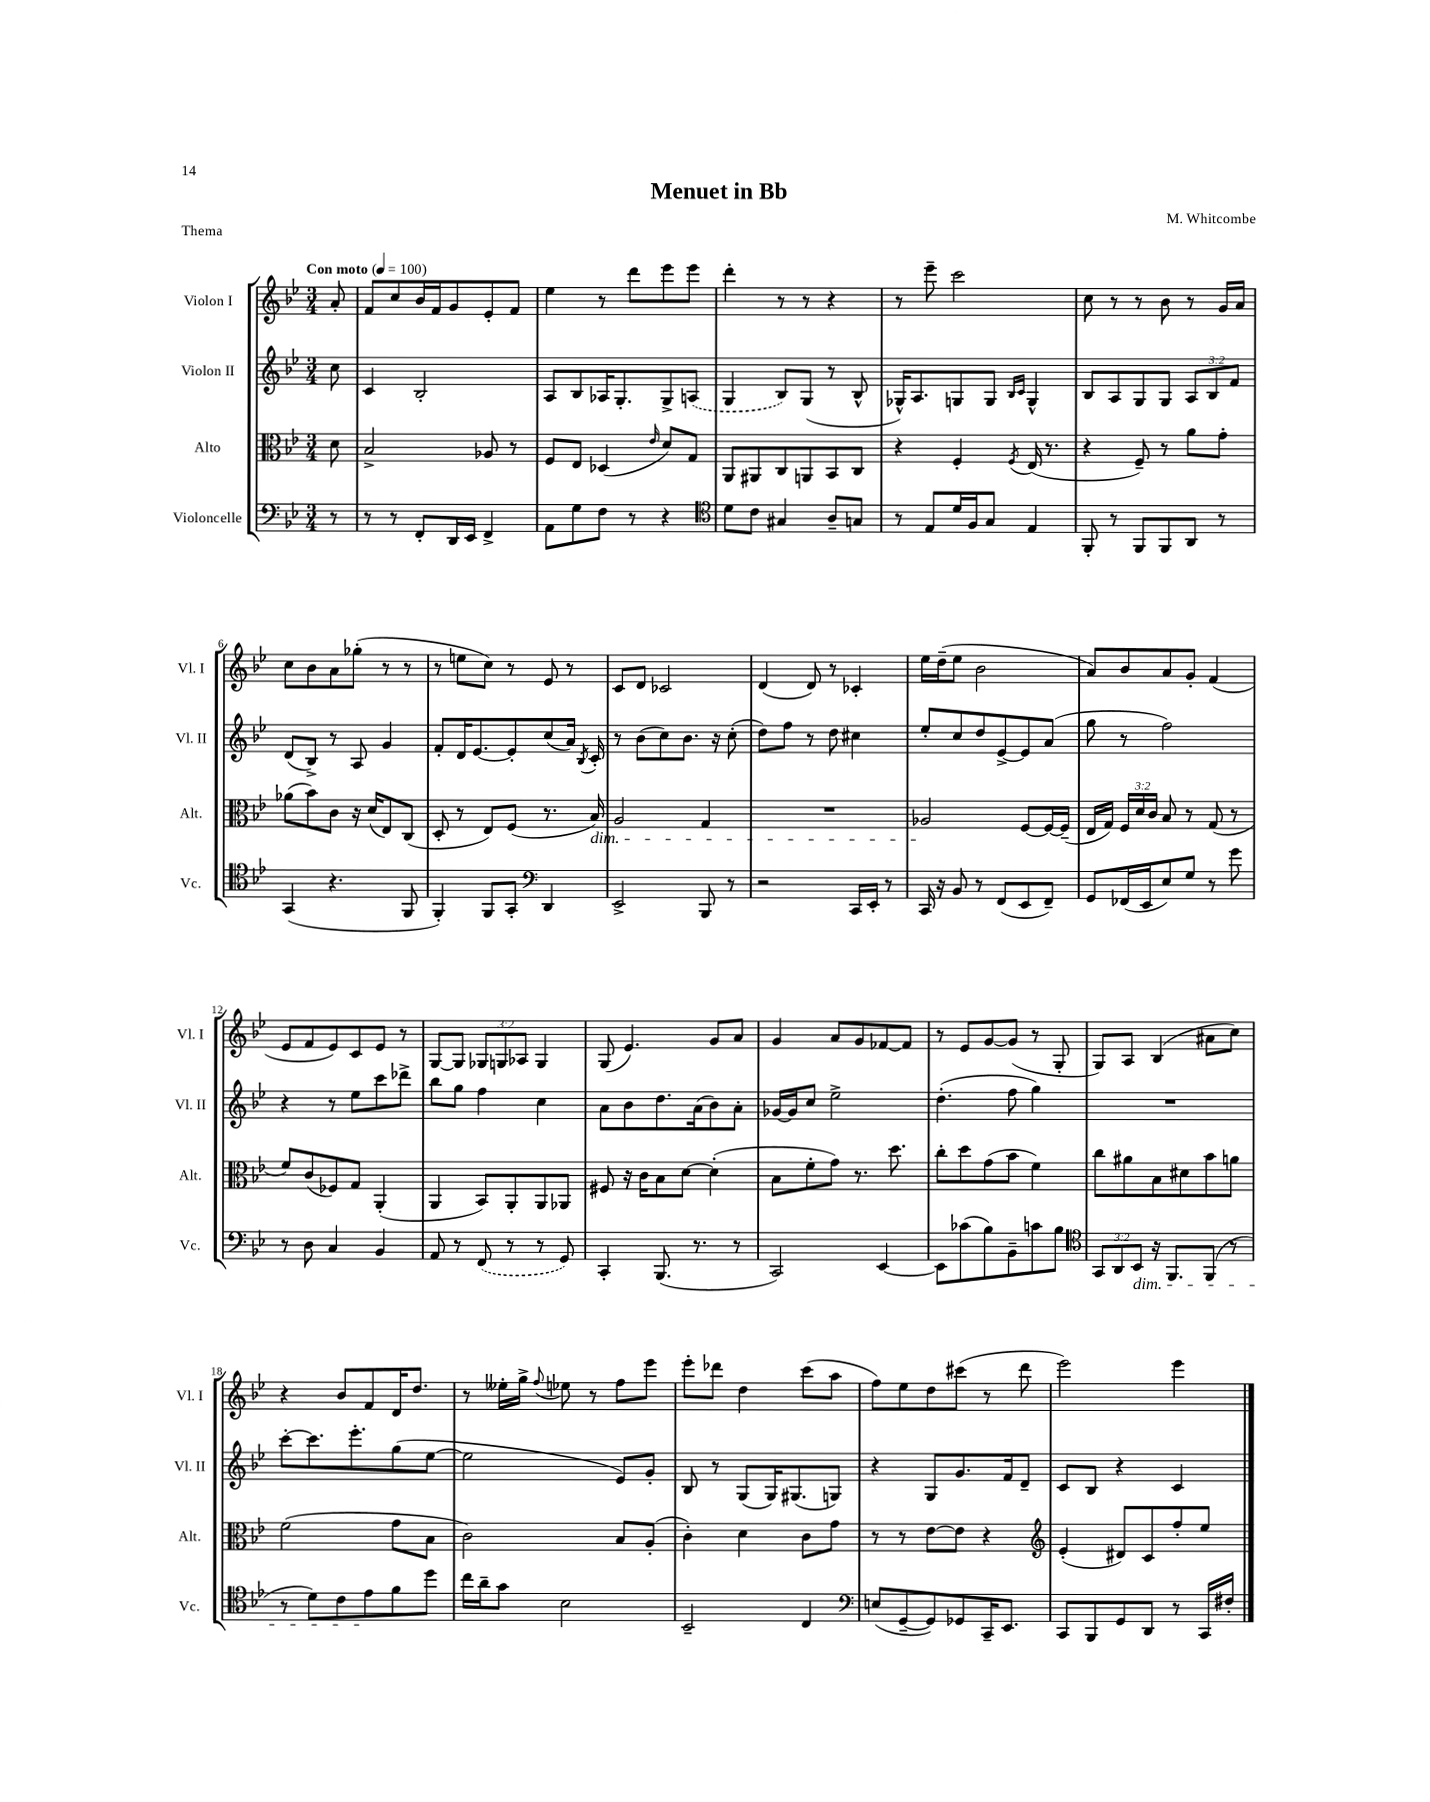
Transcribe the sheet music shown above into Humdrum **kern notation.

**kern	**kern	**kern	**kern
*part4	*part3	*part2	*part1
*staff4	*staff3	*staff2	*staff1
*I"Violoncelle	*I"Alto	*I"Violon II	*I"Violon I
*I'Vc.	*I'Alt.	*I'Vl. II	*I'Vl. I
*clefF4	*clefC3	*clefG2	*clefG2
*k[b-e-]	*k[b-e-]	*k[b-e-]	*k[b-e-]
*M3/4	*M3/4	*M3/4	*M3/4
*MM100	*MM100	*MM100	*MM100
=	=	=	=
!	!	!	!LO:TX:a:B:t=Con moto
8r	8d\	8cc\	8a'/
=1	=1	=1	=1
8r	2B-^/	4c/	8f/L
8r	.	.	8cc/
8FF'/L	.	2B-'/	16b-/L
.	.	.	16f/J
16DD/L	.	.	8g/
16EE-/JJ	.	.	.
4FF^/	8A-X/	.	8e-'/
.	8r	.	8f/J
=2	=2	=2	=2
8AA\L	8F/L	8A/L	4ee-\
8G\	8E-/J	8B-/	.
8F\J	(4D-X/	16A-X/K	8r
.	.	8.G'/	.
8r	.	.	8ddd\L
.	16qqe-/	.	.
4r	8d/L)	8G^/	8eee-\
.	8G/J	(8An/J	8eee-\J
=3	=3	=3	=3
*clefC4	*	*	*
8d\L	8AA/L	4G/	4ddd'\
8c\J	8AA#X/	.	.
4G#X/	8C/	8B-/L)	8r
.	8AAn/	(8G/J	8r
8A~/L	8BB-/	8r	4r
8Gn/J	8C/J	8B-^^/	.
=4	=4	=4	=4
8r	4r	16G-X^^/KL)	8r
.	.	8.A/	.
8E-/L	.	.	8eee-~\
16d/L	4F'/	8Gn/	2ccc\
16F/J	.	.	.
8G/J	.	8G/J	.
.	.	16qqB-/LL	.
.	8qF/	16qqc/JJ	.
4E-/	(16E-/	4G^^/	.
.	8.r	.	.
=5	=5	=5	=5
8FF'/	4r	8B-/L	8cc\
8r	.	8A/	8r
8FF/L	8F~/)	8G/	8r
8FF/	8r	8G/J	8b-\
8AA/J	8a\L	12A/L	8r
.	.	12B-/	.
8r	8g'\J	.	16g/LL
.	.	12f/J	.
.	.	.	16a/JJ
!!LO:LB:g=z
=6	=6	=6	=6
(4GG/	(8a-X\L	(8d/L	8cc\L
.	8b-\)	8B-^/J)	8b-\
4.r	8c\J	8r	8a\
.	16r	8A/	(8gg-X'\J
.	(16d/KL	.	.
.	8E-/)	4g/	8r
8FF/	(8C/J	.	8r
=7	=7	=7	=7
4FF'/)	8D'/	8f'/L	8r
.	8r	16d/K	8een\L
.	.	[8.e-/	.
8FF/L	8E-/L)	.	8cc\J)
8GG'/J	(8F/J	8e-'/]	8r
*clefF4	*	*	*
4DD/	8.r	(8cc/	8e-/
.	.	16a/Jk)	8r
.	.	8qB-/	.
!	!LO:TX:b:i:t=dim.	!	!
.	16B-/)	16c'/	.
=8	=8	=8	=8
2EE-^/	2A/	8r	8c/L
.	.	(8b-\L	8d/J
.	.	8cc\)	2c-X/
.	.	8.b-\J	.
8BBB-/	4G/	.	.
.	.	16r	.
8r	.	(8cc'\	.
=9	=9	=9	=9
2r	2.r	8dd\L)	(4d/
.	.	8ff\J	.
.	.	8r	8d/)
.	.	8dd\	8r
16CC/LL	.	4cc#X\	4c-X'/
16EE-'/JJ	.	.	.
8r	.	.	.
=10	=10	=10	=10
16CC/	2A-X/	8ee-'/L	16ee-\LL
16r	.	.	(16dd~\J
8BB-/	.	8cc/	8ee-\J
8r	.	8dd/	2b-\
(8FF/L	.	[8e-^/	.
8EE-/	[8F/L	8e-/]	.
8FF~/J)	16F/L_	(8a/J	.
.	(16F~/JJ]	.	.
=11	=11	=11	=11
8GG/L	16E-/LL	8gg\	8a/L)
.	16G/JJ)	.	.
(16FF-X/L	24F/LL	8r	8b-/
.	24d/	.	.
16EE-/J	.	.	.
.	24c/JJ	.	.
8E-/)	8B-/	2ff\)	8a/
8G/J	8r	.	8g'/J
8r	(8G/	.	(4f/
8g\	8r	.	.
!!LO:LB:g=z
=12	=12	=12	=12
8r	8f/L)	4r	8e-/L
8D\	(8c/	.	8f/
4C/	8F-X/)	8r	8e-/)
.	8G/J	8ee-\L	8c/
4BB-/	(4AA'/	8ccc\	8e-/J
.	.	8ddd-X^\J	8r
=13	=13	=13	=13
8AA/	4AA/	8bb-\L	[8G/L
8r	.	8gg\J	8G/J]
(8FF/	8BB-/L)	4ff\	12G-X/L
.	.	.	12Gn/
8r	8AA'/	.	.
.	.	.	12A-X/J
8r	8AA/	4cc\	4G/
8GG/)	8AA-X/J	.	.
=14	=14	=14	=14
4CC'/	8F#X/	8a\L	(8G/
.	16r	8b-\	4.e-/)
.	16c\KL	.	.
(8.BBB-/	8B-\	8.dd\	.
.	[8d\J	.	.
8.r	.	(16a\k	.
.	(4d'\]	8b-\)	8g/L
8r	.	8a'\J	8a/J
=15	=15	=15	=15
2CC/)	8B-\L	[16g-X/LL	4g/
.	.	16g-/J]	.
.	8f'\	8cc/J	.
.	8g\J)	2ee-^\	8a/L
.	8.r	.	8g/
[4EE-/	.	.	[8f-X/
.	8.dd\	.	.
.	.	.	8f-/J]
=16	=16	=16	=16
8EE-\L]	8cc'\L	(4.dd'\	8r
(8c-X\	8dd\	.	8e-/L
8B-\)	(8g\	.	[8g/
8BB-~\	8b-\J	8ff\	(8g/J]
8cn\	4f\)	4gg\)	8r
8B-\J	.	.	8G'/
=17	=17	=17	=17
*clefC4	*	*	*
12GG/L	8cc\L	2.r	8G/L)
12AA/	.	.	.
.	8a#X\	.	8A/J
!LO:TX:b:i:t=dim.	!	!	!
12BB-/J	.	.	.
16r	8B-\	.	(4B-/
8.FF/L	.	.	.
.	8d#X\	.	.
(8FF/J	8b-\	.	8a#X\L
8r	8an\J	.	8cc\J)
!!LO:LB:g=z
=18	=18	=18	=18
8r	(2f\	[8ccc'\L	4r
8d\L)	.	8.ccc\]	.
8c\	.	.	8b-/L
.	.	8.eee-'\	.
8e-\	.	.	8f/
8f\	8g\L	(8gg\	16d/K
.	.	.	8.dd/J
8dd\J	8B-\J	[8ee-\J	.
=19	=19	=19	=19
16cc\LL	2c\)	2ee-\]	8r
16a~\J	.	.	.
8g\J	.	.	16ee--X'\LL
.	.	.	16gg^\JJ
.	.	.	8qqff/
2B-\	.	.	8ee-X\
.	.	.	8r
.	8B-/L	8e-/L)	8ff\L
.	(8A'/J	8g'/J	8eee-\J
=20	=20	=20	=20
2BB-~/	4c'\)	8B-/	8eee-'\L
.	.	8r	8ddd-X\J
.	4d\	(8G/L	4dd\
.	.	16G/K)	.
.	.	(8.G#X/	.
4C/	8c\L	.	(8ccc\L
.	8g\J	8Gn/J)	8aa\J
=21	=21	=21	=21
*clefF4	*	*	*
(8En/L	8r	4r	8ff\L)
[8GG~/	8r	.	8ee-\
8GG/])	[8e-\L	8G/L	8dd\
8GG-X/	8e-\J]	8.g/	(8ccc#X\J
16CC~/K	4r	.	8r
8.EE-/J	.	16f/k	.
.	.	8d~/J	8ddd\
=22	=22	=22	=22
*	*clefG2	*	*
8CC/L	(4e-'/	8c/L	2eee-\)
8BBB-/	.	8B-/J	.
8GG/	8d#X/L)	4r	.
8DD/J	8c/	.	.
8r	8ff'/	4c/	4eee-\
16CC/LL	8ee-/J	.	.
16F#X'/JJ	.	.	.
==	==	==	==
*-	*-	*-	*-
